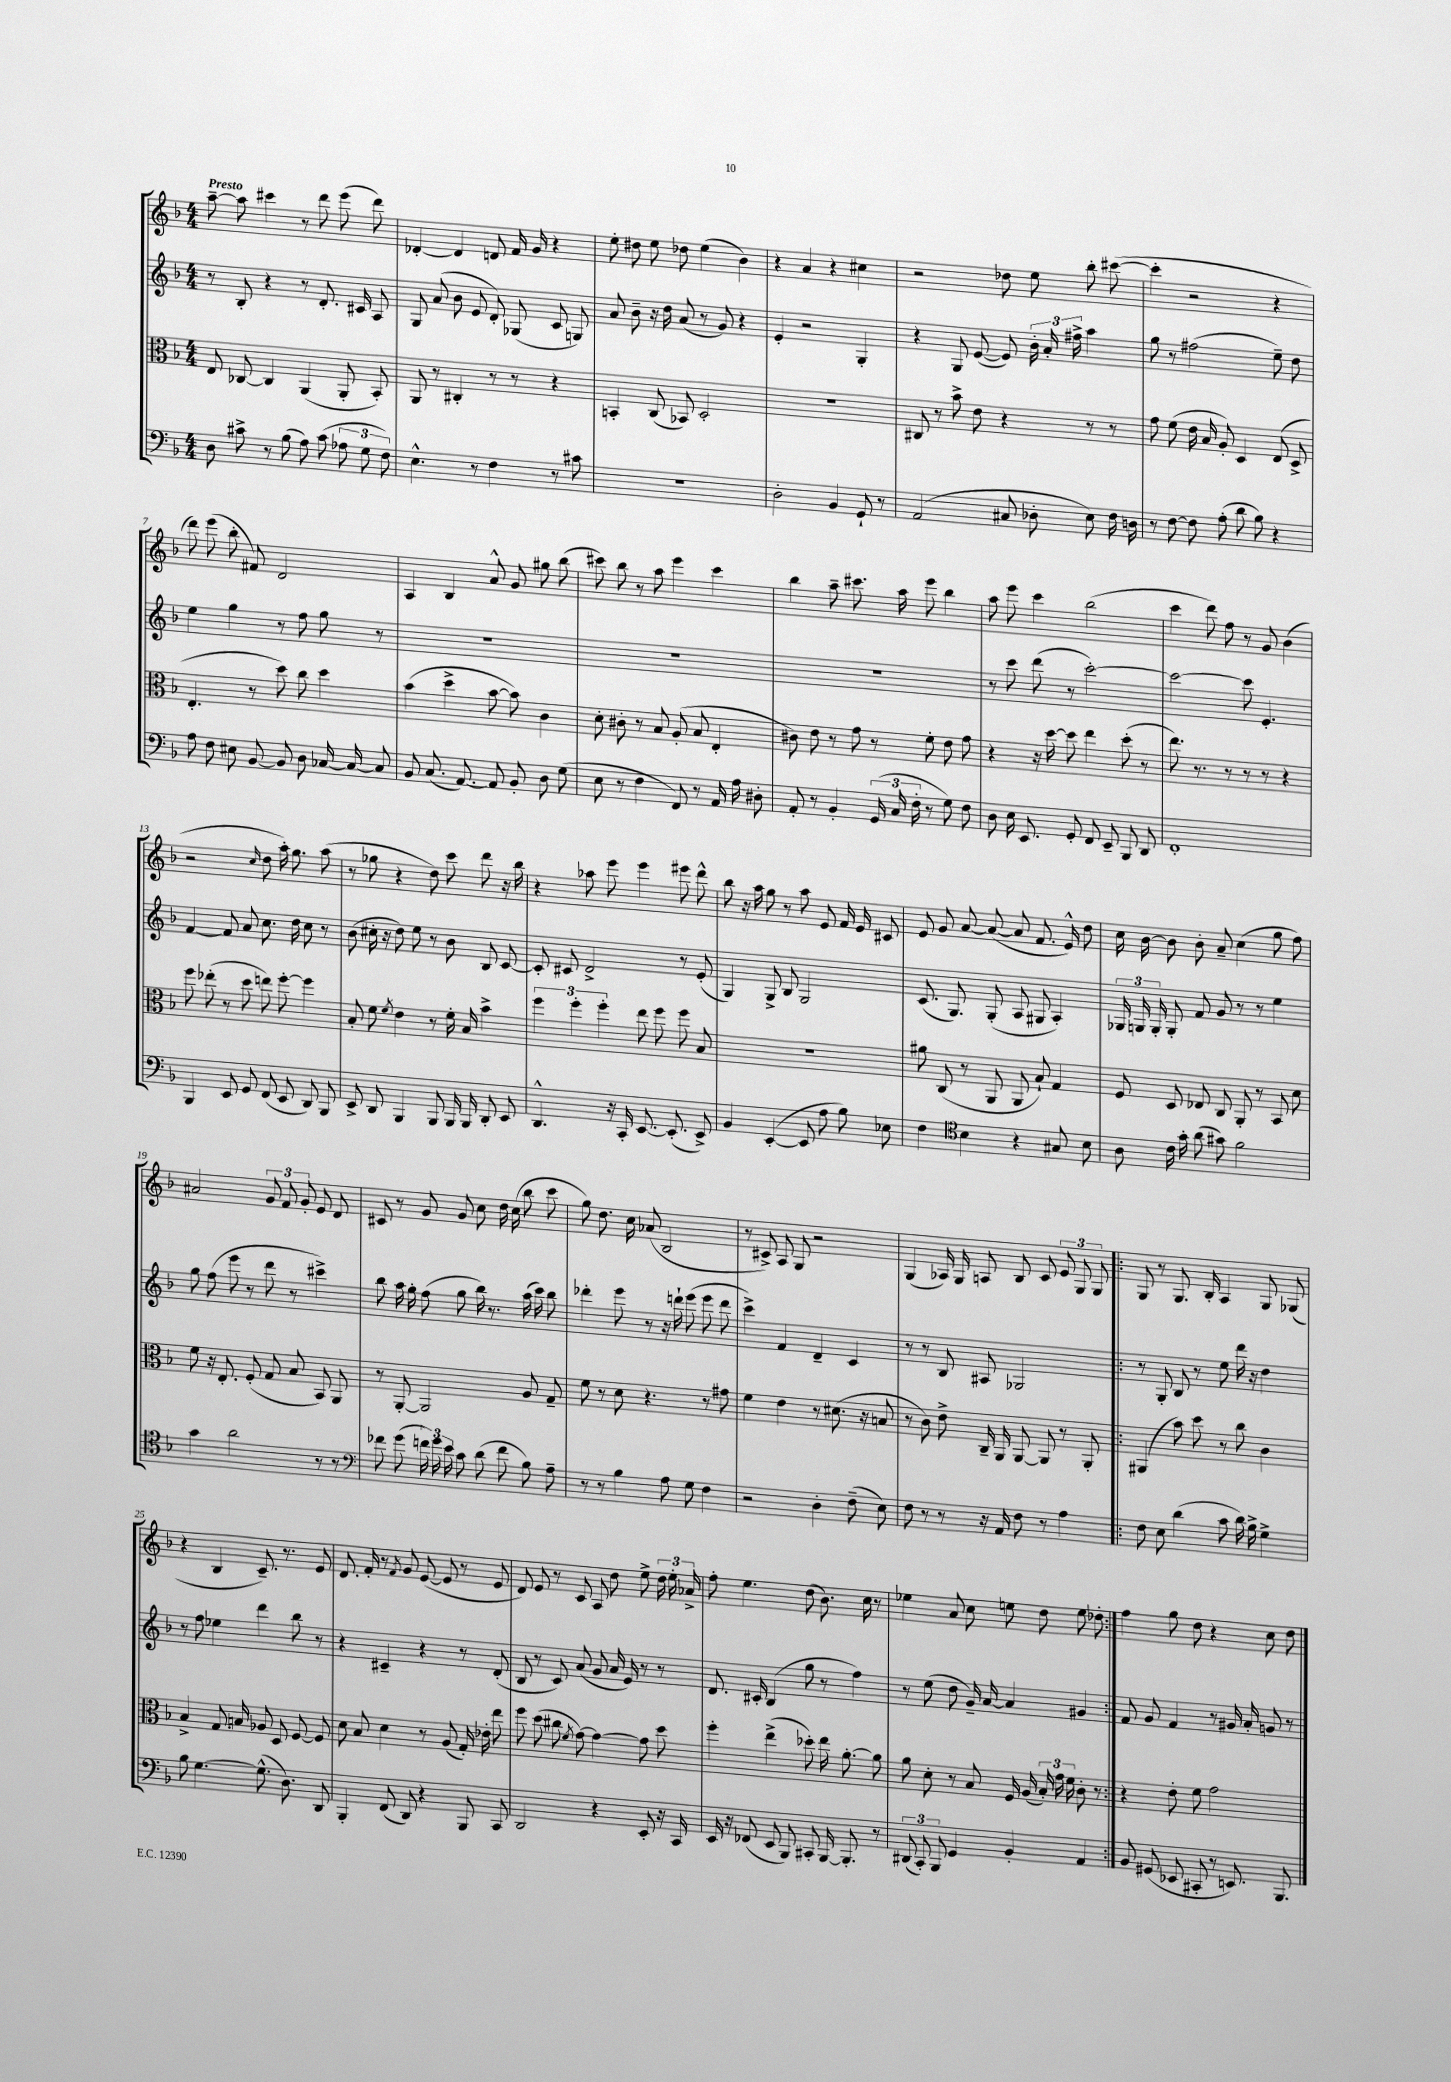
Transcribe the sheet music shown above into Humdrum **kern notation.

**kern	**kern	**kern	**kern
*staff4	*staff3	*staff2	*staff1
*clefF4	*clefC3	*clefG2	*clefG2
*k[b-]	*k[b-]	*k[b-]	*k[b-]
*M4/4	*M4/4	*M4/4	*M4/4
8D\	8E/	8r	[8aa~\
8c#^\	[8C-/	8B-'/	8aa\]
8r	4C-/]	4r	4ccc#\
(8B-\	.	.	.
8A\)	(4AA/	8r	8r
(8c#\	.	8.d'/	8ddd\
12A-\	8AA'/	.	(8eee\
.	.	16c#/	.
12G\	.	.	.
.	8BB-'/)	8A/	8ddd\)
12F\)	.	.	.
=	=	=	=
4.E^^\	8AA/	8G/	[4d-'/
.	8r	(8a/	.
.	4C#'/	8b-\	4d-/]
8r	.	8e/	.
4F\	8r	8d'/)	8d/
.	8r	(8G-/	16f/
.	.	.	16g/
8r	4r	8c/	4r
8c#\	.	8G/)	.
=	=	=	=
1r	4BB'/	8a/	8ee'\
.	.	8b-~\	8dd#\
.	(8C/	16r	8ee\
.	.	16dd\	.
.	8BB-/)	(8a/	8dd-\
.	2D'/	8r	(4ee\
.	.	8g/)	.
.	.	4r	4b-\)
=	=	=	=
2D'\	1r	4e'/	4r
.	.	2r	4a/
4BB-/	.	.	4r
8GG`/	.	4G'/	4cc#\
8r	.	.	.
=	=	=	=
(2AA/	8C#/	4r	2r
.	8r	.	.
.	8b-^\	8G/	.
.	8e\	([8e/	.
8C#/	4r	8e/])	8dd-\
8D-'\	.	24b-'\	8ee\
.	.	24a'/	.
.	.	24ff#^\	.
8E\)	8r	4aa\	8bb-'\
16F\	8r	.	([8ccc#\
16D\	.	.	.
=	=	=	=
8r	8g\	8gg\	4ccc#'\]
[8F\	(8f\	8r	.
8F\]	16e\	(2ff#\	2r
.	16B-/	.	.
(8A'\	8A'/)	.	.
8d\	4D/	.	.
8B-\)	.	.	.
4r	(8E/	8ee~\)	4r
.	8D^/	8dd\	.
=	=	=	=
8A\	4.E'/	4ee\	8ddd\)
8F\	.	.	(8eee\
8E#\	.	4gg\	8bb-'\
[8BB-/	8r	.	8f#/)
8BB-/]	8dd\)	8r	2d/
8D\	8cc\	8ff\	.
[16C-/	4dd\	8gg\	.
16C-/_	.	.	.
8C-/]	.	8r	.
=	=	=	=
8BB-/	(4b-\	1r	4A/
(8.C/	.	.	.
.	4dd^\	.	4B-/
[8.AA/)	.	.	.
8AA/]	[8b-\	.	8a^^/
8BB-'/	8b-\])	.	8g/
8D\	4c\	.	8gg#\
(8G\	.	.	(8bb-\
=	=	=	=
8E\	8d'\	1r	8ccc#\)
8r	8c#'\	.	8bb-\
4F\	8r	.	8r
.	8B-/	.	8aa\
8FF/)	(8A'/	.	4eee\
8r	8B-/	.	.
16AA/	4E'/	.	4ccc#\
16A\	.	.	.
8D#'\	.	.	.
=	=	=	=
8AA'/	8c#\)	1r	4bb-\
8r	8e\	.	.
4BB-'/	8r	.	8aa~\
.	8g\	.	8.ccc#\
(24GG/	8r	.	.
24C/	.	.	.
.	.	.	16aa\
24F'\	.	.	.
8r	8f'\	.	8eee\
8G\)	8e\	.	4bb-\
8F\	8g\	.	.
=	=	=	=
8D\	4r	8r	8aa\
16E\	.	8ccc\	8eee\
8.EE/	.	.	.
.	16r	(8ddd\	4ccc\
.	[16dd\	.	.
8GG'/	8dd\]	8r	.
8FF/	4ee\	[2ccc'\)	(2bb-\
8EE~/	.	.	.
8BBB-/	(8dd'\	.	.
8DD/	8r	.	.
=	=	=	=
1FF'	8.ee\)	2ccc\_	4ccc\
.	8.r	.	.
.	.	.	8ddd\)
.	8r	.	8ff\
.	8r	8ccc\]	8r
.	8r	4.e'/	8g/
.	4r	.	(4b-\
=	=	=	=
4BBB-/	8ff\	[4f/	2r
.	(8ee-'\	.	.
8EE/	8r	8f/]	.
8GG/	8dd\	8a/	.
.	.	.	16qqcc/
(8FF/	8ee\)	8.cc\	8dd\
8EE/	[8ff'\	.	16aa'\)
.	.	16dd\	8.gg\
8DD/)	4ff\]	8cc\	.
8BBB-/	.	8r	(8aa\
=	=	=	=
8EE^/	8B-'/	(8b-\	8r
8DD/	8f\	16cc#'\	8gg-\
.	.	16r	.
.	8qf/	.	.
4BBB-/	4e\	8dd\)	4r
.	.	8ee\	.
8BBB-/	8r	8r	8dd\)
16BBB-/	16f'\	8b-\	8ccc\
16BBB-/	16B-/	.	.
8DD'/	4b-^\	8B-/	8ddd\
8EE/	.	[8c/	16r
.	.	.	16bb-\
=	=	=	=
4.DD^^/	6ff\	8c'/]	4r
.	.	8c#/	.
.	6ff'\	.	.
.	.	2d^/	8aa-\
.	6ff'\	.	.
16r	.	.	8eee\
16CC'/	.	.	.
[8.EE/	8ee\	.	4eee\
.	8ff\	.	.
(8.EE'/]	.	.	.
.	8ff\	8r	8eee#\
8EE^/)	8B-/	(8e'/	8ddd^^\
=	=	=	=
4BB-/	1r	4G/)	8bb-\
.	.	.	16r
.	.	.	16aa\
([4EE'/	.	8G^/	8gg\
.	.	8B-/	8r
8EE/]	.	2G/	8aa\
8A\	.	.	8e/
8B-\)	.	.	16f/
.	.	.	16e/
8E-\	.	.	8c#/
=	=	=	=
4F\	8a#\	(8.c/	8e/
.	(8C/	.	8g/
.	.	8.G/)	.
*clefC4	*	*	*
4B-\	8r	.	[8a/
.	8AA/	(8G'/	(8a/_
4r	8AA/	8A/	8a/]
.	8B-`/)	8G#/	8.f/
8G#/	4G/	4A'/)	.
.	.	.	16e^^/)
8B-\	.	.	8dd\
=	=	=	=
8A\	8F/	24G-/	16cc\
.	.	24G/	.
.	.	.	[16b-\
.	.	24G'/	.
16c\	8D/	8G'/	8b-\]
16g'\	.	.	.
(8a\	8E-/	8f/	8b-'\
8g#\)	8C/	8g/	8a~/
2f\	8AA'/	8r	(4cc\
.	8r	8r	.
.	8BB-/	4ee\	8gg\
.	8d\	.	8ff\)
=	=	=	=
4g\	8f\	8gg\	2a#/
.	16r	(8ff\	.
.	8.E'/	.	.
2a\	.	8eee\	.
.	(8F'/	8r	.
.	8G/	8ddd\	12g/
.	.	.	12f/
.	8B-/	8r	.
.	.	.	12g'/
8r	8BB-/)	4ccc#^\)	8e/
8r	8AA/	.	8d/
=	=	=	=
*clefF4	*	*	*
8f-\	8r	8bb-\	8c#/
(8g\	[8AA'/	16aa\	8r
.	.	16gg'\	.
24f\)	2AA/]	(8ff\	8g/
24g\	.	.	.
24e\	.	.	.
8c\	.	8gg\	8g/
(8d\	.	16bb-\)	8cc\
.	.	8.r	.
8f\	.	.	16dd\
.	.	.	(16cc\
8B-\)	8A/	(16aa\	8bb-\
.	.	16ccc\)	.
8A~\	8G~/	8bb-\	8ccc\
=	=	=	=
8r	8f\	4ddd-'\	8gg\)
8r	8r	.	8.dd\
4B-\	8d\	8eee\	.
.	.	.	16cc\
.	4.r	8r	(8a-/
8A\	.	16r	2B-/
.	.	16ddd`\	.
8G\	.	(8eee\	.
4F\	8r	8eee\	.
.	8g#\	8ddd\	.
=	=	=	=
2r	4f\	4ccc^\)	8r
.	.	.	8c#^/)
.	4e\	4f/	8A/
.	.	.	8G/
4D'\	8r	4d~/	2r
.	(8.d#\	.	.
(8F~\	.	4c/	.
.	16r	.	.
8E\)	8B/	.	.
=	=	=	=
8F\	8r	8r	(4G/
8r	8c\)	8r	.
8r	8e^\	8B-/	16A-/)
.	.	.	16G/
16r	16C~/	8A#/	8A/
16AA/	16AA/	.	.
8F\	[8AA/	2G-/	8B-/
8r	8AA/]	.	8c/
4A\	8r	.	12e/
.	.	.	12G/
.	8AA'/	.	.
.	.	.	12G/
=!|:	=!|:	=!|:	=!|:
8F\	(4AA#/	8r	8G/
8E\	.	8G'/	8r
(4d\	8b-\)	8B-/	8.G/
.	8dd\	8r	.
.	.	.	16B-'/
8c\	8r	8ee\	4A/
16d\)	8cc\	16ddd\	.
16B-^\	.	16r	.
4G^\	4c\	4dd\	8G/
.	.	.	(8G-/
=	=	=	=
8B-\	4B-^/	8r	4r
[4.G\	.	8ff\	.
.	8.G/	4ee-\	4B-/
.	16B/	.	.
(8.G^^\]	8A-/	4ddd\	8.c~/)
.	8D/	.	.
8.D\)	.	.	8.r
.	[8F/	8bb-\	.
8DD/	8F/]	8r	8e/
=	=	=	=
4BBB-'/	8d\	4r	8.d/
.	8B-/	.	.
.	.	.	16f'/
(8FF/	4d\	4c#~/	8r
.	.	.	8qf/
8DD/)	.	.	8g/
4r	8r	4r	([8e/
.	(8A/	.	8e/]
8BBB-/	16G'/)	8r	8r
.	16e-'\	.	.
8CC/	8ee\	(8d'/	8e/
=	=	=	=
2DD/	8ff\	8B-/	8d/)
.	(8dd\	8r	8e/
.	8cc#\	8c/)	8r
.	8qf/	.	.
.	[8g\)	(8a/	8c/
4r	4g\_	8g/	8A/
.	.	16a/	8dd\
.	.	16e/)	.
8EE'/	8g\]	8r	8ee^\
16r	8dd\	8r	24dd\
.	.	.	24ee'\
16CC/	.	.	.
.	.	.	24a-^/
=	=	=	=
16EE/	4ff'\	8.d/	8ff'\
16r	.	.	.
(8FF-/	.	.	4.ee\
.	.	16c#'/	.
8EE/	(4ee^\	(4B-/	.
8BBB-/)	.	.	.
8CC#'/	8dd-'\)	8gg\	(8dd\
[16BBB-/	16ee\	8r	8.b-\)
8.BBB-'/]	[8.a'\	.	.
.	.	4ff\)	.
.	.	.	16cc\
8r	8a\]	.	8r
=	=	=	=
(12DD#/	8a\	8r	4ee-\
12CC'/)	.	.	.
.	8d'\	(8ee\	.
12BBB-/	.	.	.
4GG/	8r	8dd\	8a/
.	8B-/	16g~/)	8cc\
.	.	[16a/	.
4BB-'/	16F/	4a/]	8ee\
.	(16A/	.	.
.	24B-'/)	.	8dd\
.	24g\	.	.
.	24f\	.	.
4AA/	8c'\	4g#/	8ee\
.	8r	.	8dd-'\
=:|!	=:|!	=:|!	=:|!
8BB-/	4r	8f/	4ff\
(8GG#/	.	8g/	.
8EE-/	8e'\	4f/	8gg\
8CC#'/	8f\	.	8dd\
8r	2g\	8r	4r
8.EE/)	.	16g#/	.
.	.	16a'/	.
.	.	8g/	8cc\
8.BBB-/	.	.	.
.	.	8r	8dd\
==	==	==	==
*-	*-	*-	*-
